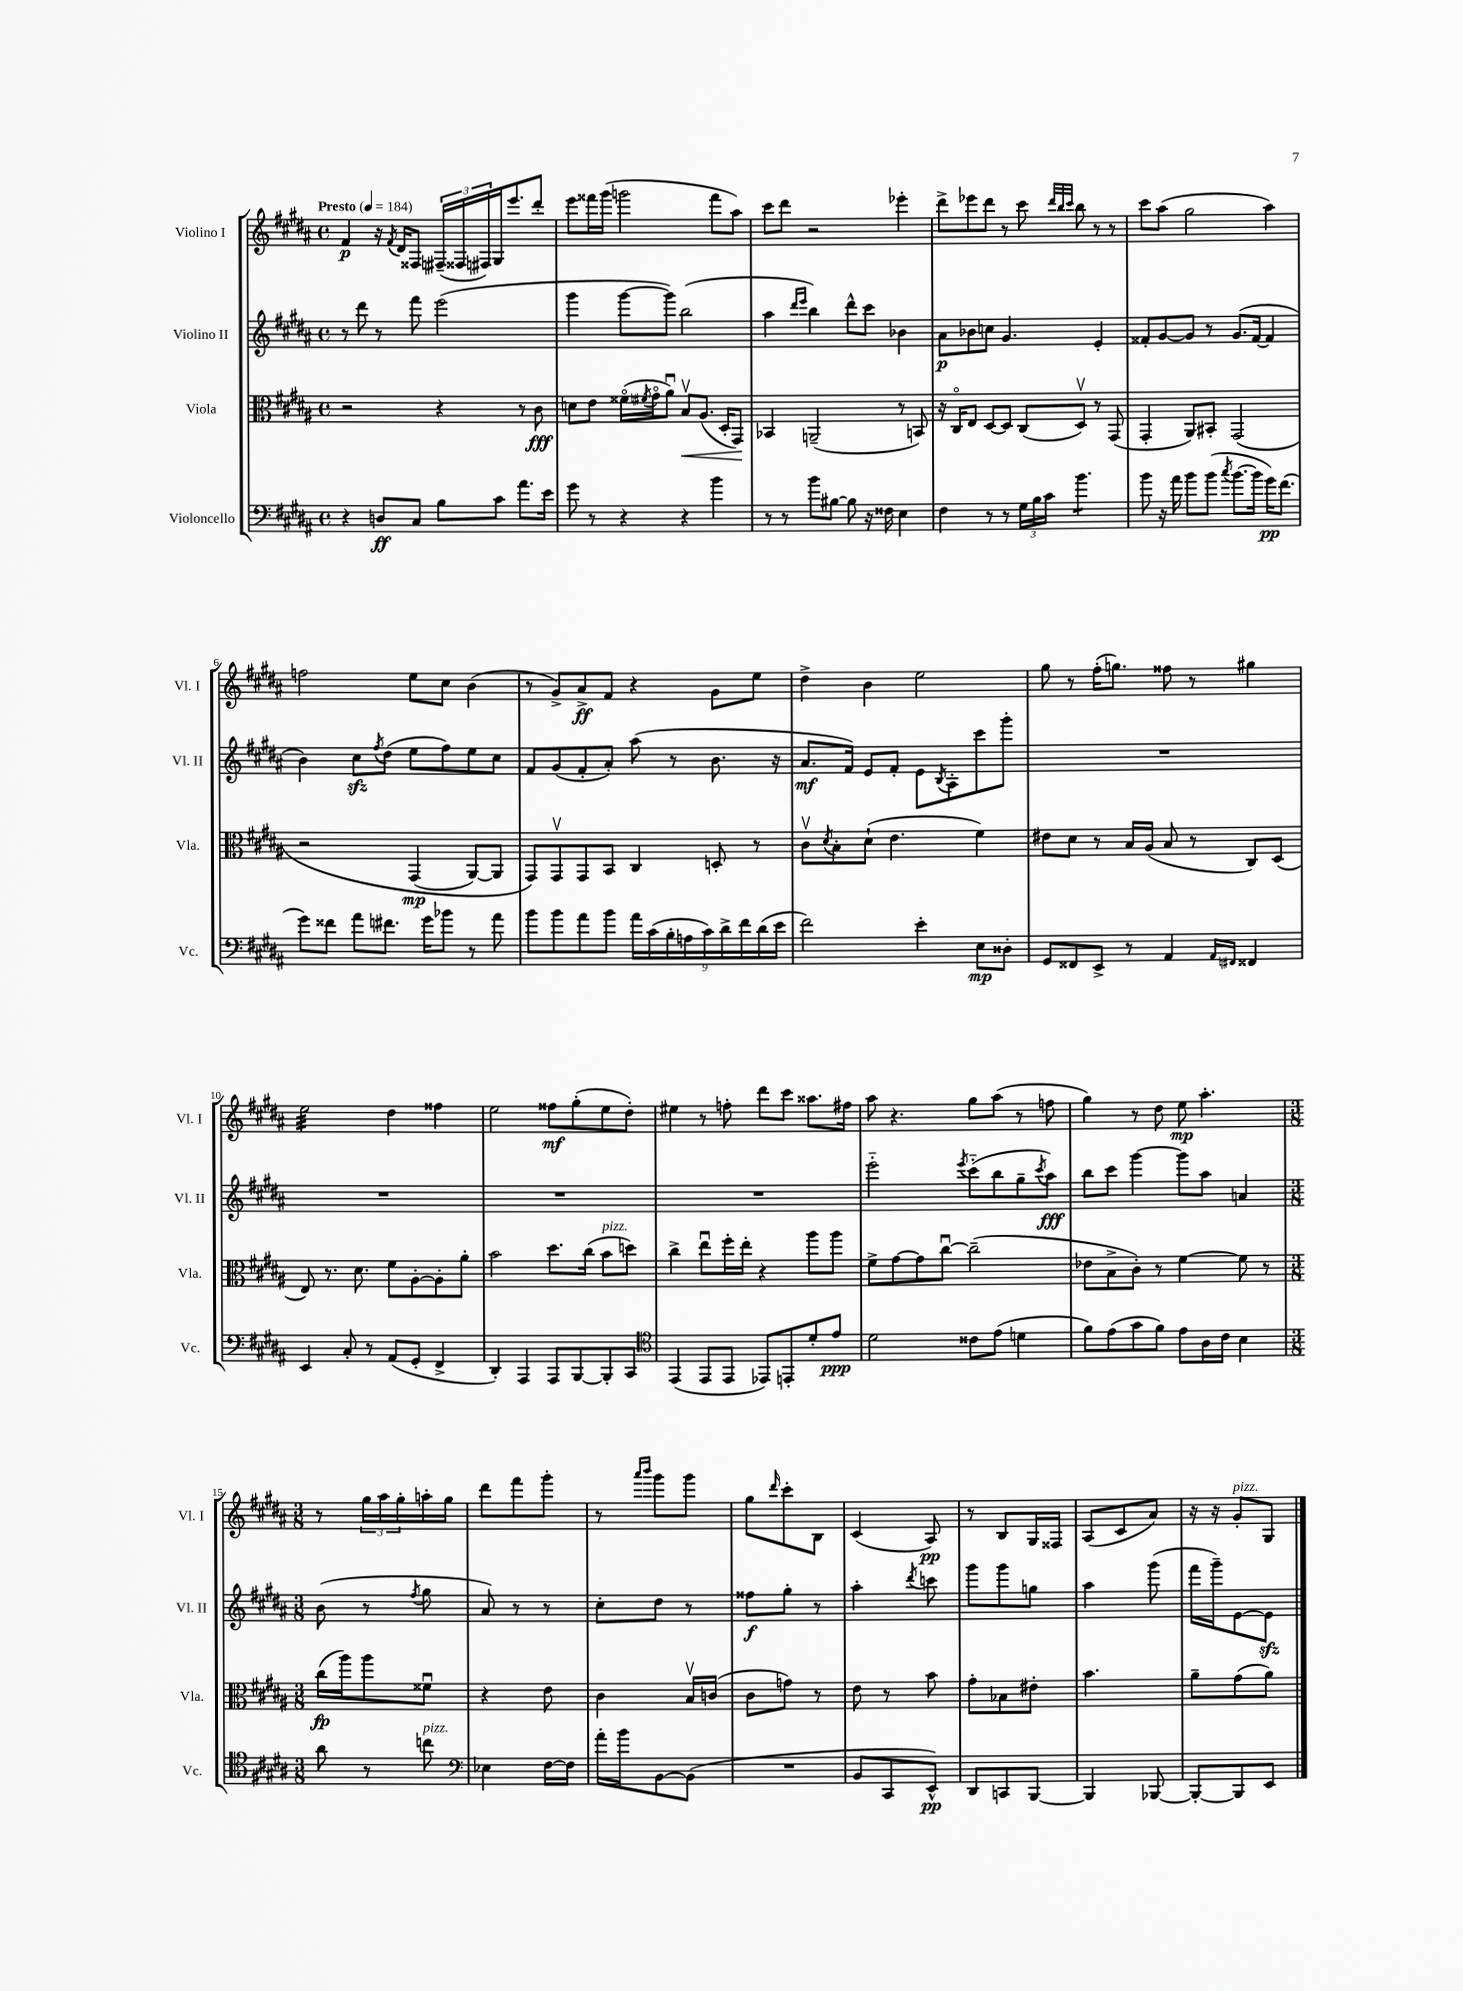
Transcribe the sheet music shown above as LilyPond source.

<<
\new StaffGroup <<
\new Staff = "s0" \with { instrumentName = "Violino I" shortInstrumentName = "Vl. I" } {
    \clef treble \key b \major \defaultTimeSignature \time 4/4 \tempo "Presto" 4 = 184
    fis'4\p r16 \acciaccatura { fis'8 } dis'16 fisis8 \tuplet 3/2 { fis16--( fisis16 fis16) } gis16 e'''8. dis'''8-. |
    e'''8 fisis'''16 gis'''16( g'''2 fisis'''8 ais''8) |
    cis'''8 dis'''8 r2 ees'''4-. |
    dis'''8-> ees'''8 dis'''8 r8 cis'''8 \grace { dis'''32 b''32 cis'''32 } b''8 r8 r8 |
    cis'''8 ais''8( gis''2 ais''4) |
    f''2 e''8 cis''8 b'4( |
    r8 gis'8->) ais'8->\ff fis'8 r4 gis'8 e''8 |
    dis''4-> b'4 e''2 |
    gis''8 r8 fis''16-.( g''8.) fisis''8 r8 gis''4 |
    e''2:32 dis''4 fisis''4 |
    e''2 fisis''8\mf gis''8-.( e''8 dis''8-.) |
    eis''4 r8 f''8-. dis'''8 cis'''8 aisis''8. fis''16 |
    ais''8 r4. gis''8 ais''8( r8 f''8 |
    gis''4) r8 dis''8 e''8\mp ais''4.-. |
    \numericTimeSignature \time 3/8 r8 \tuplet 3/2 { gis''16 ais''16 gis''16-. } a''16-. gis''16 |
    dis'''8 fis'''8 gis'''8-. |
    r8 \grace { ais'''16 b'''16 } gis'''8 gis'''8 |
    gis''8 \grace { dis'''16 } cis'''8-. b8 |
    cis'4( ais8\pp) |
    r8 b8 gis16 fisis16 |
    ais8( cis'8 ais'8) |
    r16 r16 gis'8-.^\markup { \italic "pizz." } gis8 \bar "|." |
}
\new Staff = "s1" \with { instrumentName = "Violino II" shortInstrumentName = "Vl. II" } {
    \clef treble \key b \major \defaultTimeSignature \time 4/4
    r8 dis'''8 r8 fis'''8 e'''2( |
    gis'''4 gis'''8~ gis'''8) b''2( |
    ais''4 \grace { dis'''16 e'''16 } b''4) dis'''8-^ cis'''8 bes'4 |
    ais'8\p bes'8 c''8 gis'4. e'4-. |
    fisis'8-. gis'8~ gis'8 r8 gis'8.( fisis'16~ fisis'4 |
    b'4) cis''8\sfz \acciaccatura { fis''8 } dis''8( e''8 fis''8) e''8 cis''8 |
    fis'8 gis'8( fis'8-. ais'8-.) ais''8( r8 b'8. r16 |
    ais'8.\mf fis'16) e'8 fis'8-. e'8 \acciaccatura { b8 } ais8-. cis'''8 gis'''8-. |
    R1 |
    R1 |
    R1 |
    R1 |
    e'''2-_ \acciaccatura { e'''8 } cis'''8-_( b''8 gis''8-- \acciaccatura { cis'''8 } ais''8\fff) |
    b''8 cis'''8 gis'''4~ gis'''8 ais''8 a'4 |
    \numericTimeSignature \time 3/8 b'8( r8 \acciaccatura { fis''8 } gis''8 |
    ais'8) r8 r8 |
    cis''8-. dis''8 r8 |
    fisis''8\f gis''8-. r8 |
    ais''4-. \acciaccatura { dis'''8 } c'''8 |
    gis'''8 gis'''8 g''8 |
    ais''4 gis'''8( |
    fis'''16 gis'''16--) e'8~ e'8\sfz \bar "|." |
}
\new Staff = "s2" \with { instrumentName = "Viola" shortInstrumentName = "Vla." } {
    \clef alto \key b \major \defaultTimeSignature \time 4/4
    r2 r4 r8 cis'8\fff |
    d'8 e'8 fisis'16\flageolet( \acciaccatura { fis'8 } gis'16\flageolet ais'8\downbow) b8\upbow\< ais8.( dis16-. gis,8\!) |
    bes,4 a,2--( r8 b,8) |
    r16 cis16\flageolet e8 dis8~ dis8 cis8( dis8\upbow) r8 gis,8( |
    gis,4-. ais,8) bis,8-. gis,2\( |
    r2 gis,4\mp( ais,8~) ais,8 |
    gis,8\) gis,8\upbow gis,8 b,8 cis4 d8-. r8 |
    cis'8\upbow \acciaccatura { dis'8 } b8-. dis'8-!( e'4. fis'4) |
    eis'8 dis'8 r8 b16 ais16( b8 r8 cis8) dis8( |
    e8) r8. dis'8. fis'8 ais8~-. ais8-. ais'8-. |
    b'2 dis''8. cis''16( b'8^\markup { \italic "pizz." } d''8) |
    cis''4-> e''8\downbow fis''16-. e''16-. r4 ais''8 ais''8 |
    fis'8-> gis'8~ gis'8 cis''8~\downbow cis''2--( |
    ees'8 b8-> cis'8-.) r8 fis'4~ fis'8 r8 |
    \numericTimeSignature \time 3/8 cis''16\fp( ais''16) ais''8 fisis'8\downbow |
    r4 e'8 |
    cis'4 b16\upbow c'16( |
    cis'8 g'8) r8 |
    e'8 r8 b'8 |
    gis'8-. bes8 eis'8-. |
    b'4. |
    ais'8-- gis'8( ais'8) \bar "|." |
}
\new Staff = "s3" \with { instrumentName = "Violoncello" shortInstrumentName = "Vc." } {
    \clef bass \key b \major \defaultTimeSignature \time 4/4
    r4 d8\ff cis8 b8 cis'8 ais'8. e'16 |
    gis'8 r8 r4 r4 b'4 |
    r8 r8 b'8 bis8~ bis8 r16 fisis16 e4 |
    fis4 r8 r8 \tuplet 3/2 { gis16 b16 cis'16 } b'4.:8 |
    b'8 r16 ais'16 b'8 b'8( \acciaccatura { cis''8 } b'8.~ b'16 gis'16\pp) fis'8.( |
    gis'8) fisis'8 ais'8 fis'8. gis'16 bes'8 r8 ais'8 |
    b'8 b'8 ais'8 b'8 \tuplet 9/8 { ais'16 cis'16( b16-. a16 cis'16) dis'16-> fis'16 dis'16( e'16 } |
    fis'2) e'4-. e8\mp disis8-. |
    gis,8 fisis,8 e,8-> r8 ais,4 \grace { ais,16 fis,16 } fisis,4 |
    e,4 cis8-. r8 ais,8( gis,8-. fis,4-> |
    dis,4-.) ais,,4 ais,,8 b,,8~ b,,8-. cis,8 |
    \clef tenor e,4( e,8 e,8 ees,8) e,8-. dis'8-. e'8\ppp |
    dis'2 cisis'8 e'8( d'4 |
    fis'8) e'8( gis'8 fis'8) e'8 ais16 cis'16 b4 |
    \numericTimeSignature \time 3/8 ais'8 r8 c''8^\markup { \italic "pizz." } |
    \clef bass ees4 fis16~ fis16 |
    ais'16-. b'16 b,8~ b,8( |
    R4. |
    b,8 cis,8 e,8-^\pp) |
    dis,8 c,8 b,,8~ |
    b,,4 bes,,8~ |
    bes,,8~-. bes,,8 e,8 \bar "|." |
}
>>
>>
